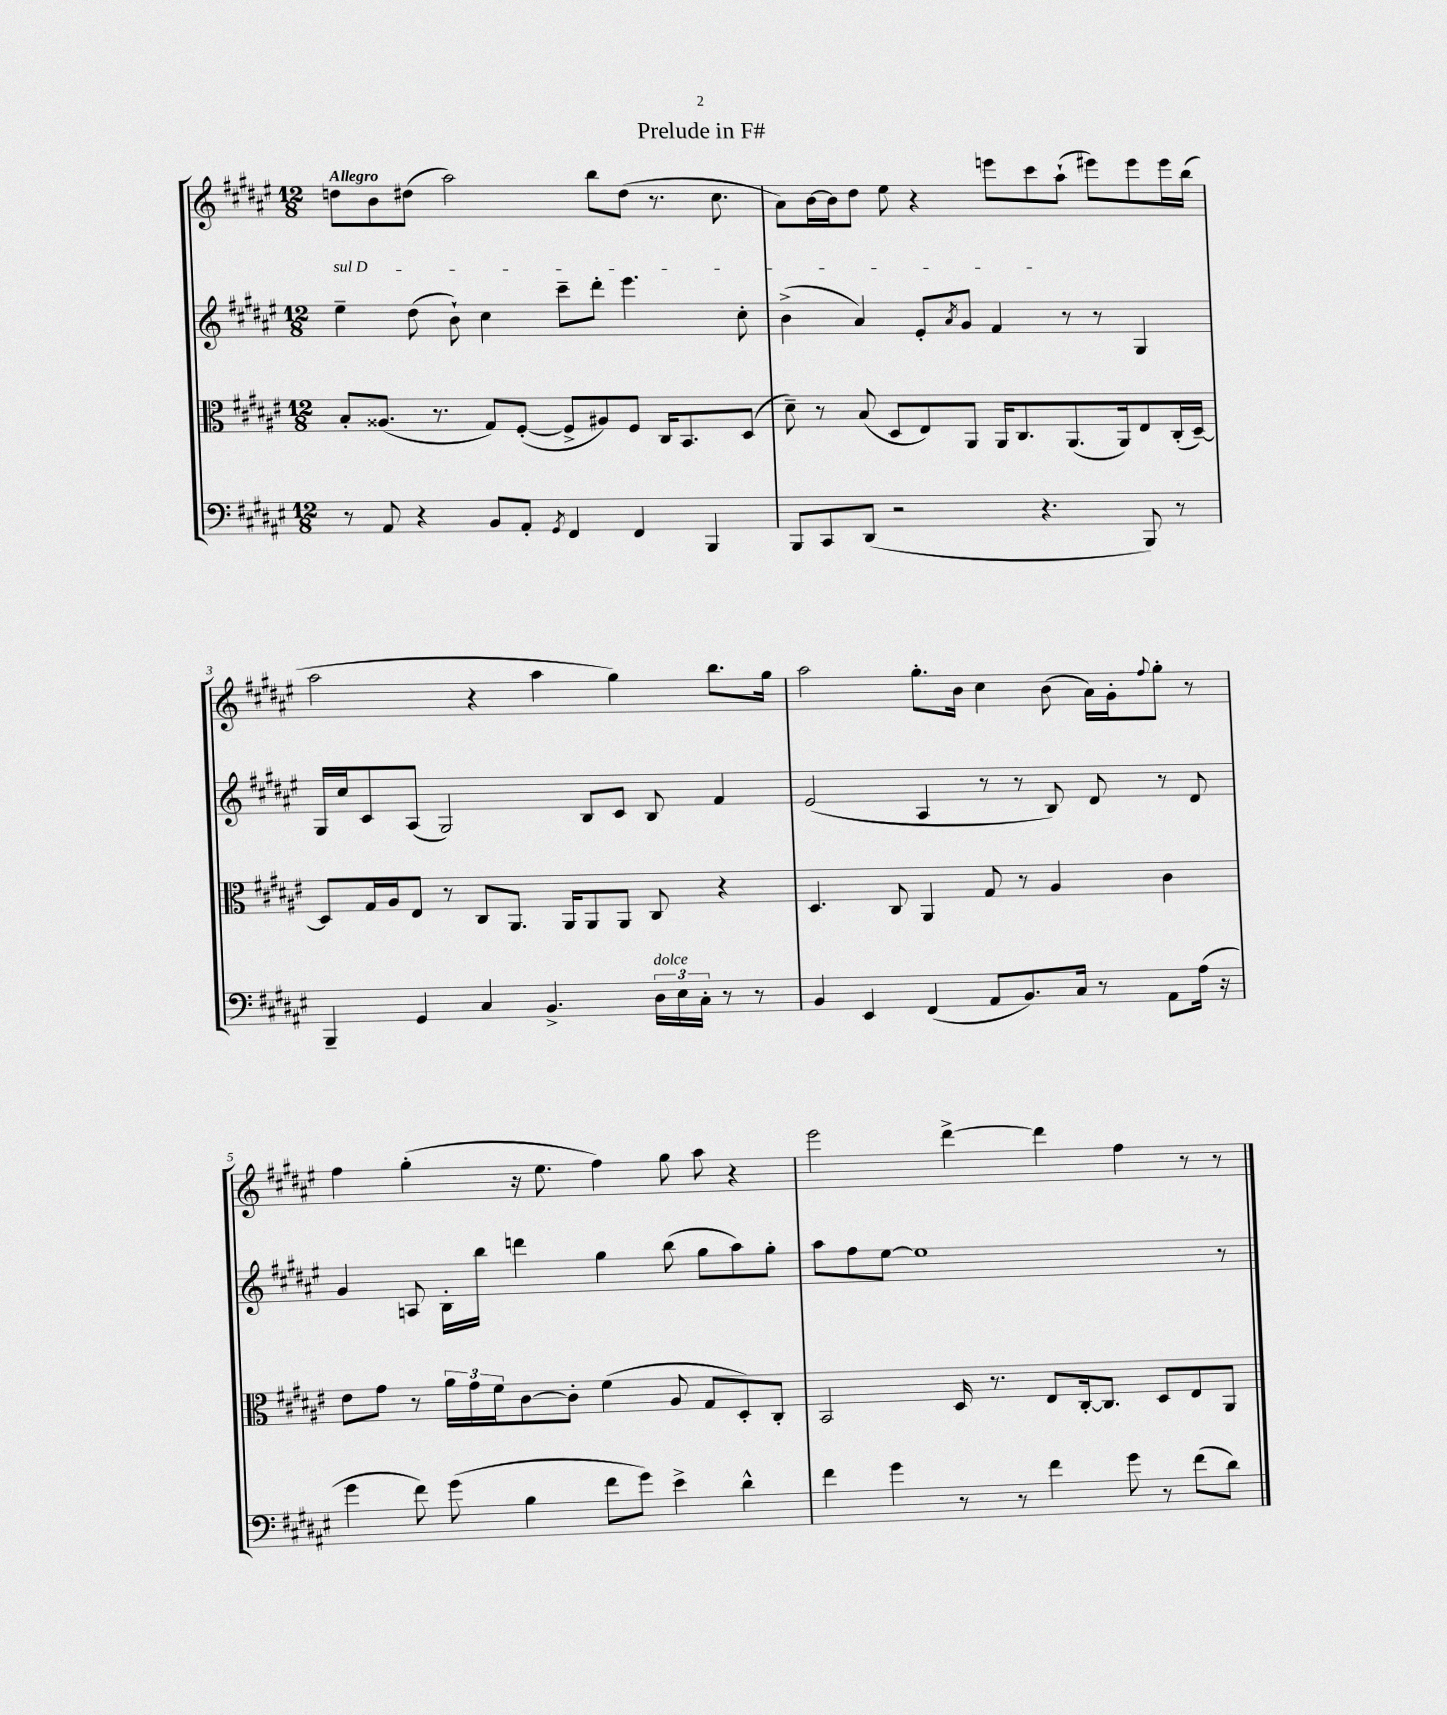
\header { title = "Prelude in F#" }
<<
\new StaffGroup <<
\new Staff = "s0" {
    \clef treble \key fis \major \numericTimeSignature \time 12/8 \tempo "Allegro"
    d''8 b'8 dis''8( ais''2) b''8 dis''8( r8. cis''8. |
    ais'8) b'16~ b'16 dis''8 eis''8 r4 e'''8 cis'''8 ais''8-!( eis'''8) eis'''8 eis'''16 b''16( |
    ais''2 r4 ais''4 gis''4) b''8. gis''16 |
    ais''2 gis''8.-. b'16 cis''4 b'8( ais'16) gis'16-. \appoggiatura { fis''8 } gis''8-. r8 |
    fis''4 gis''4-.( r16 eis''8. fis''4) gis''8 ais''8 r4 |
    eis'''2 dis'''4~-> dis'''4 fis''4 r8 r8 \bar "|." |
}
\new Staff = "s1" {
    \clef treble \key fis \major \numericTimeSignature \time 12/8
    \once \override TextSpanner.bound-details.left.text = \markup { \italic "sul D" } eis''4--\startTextSpan dis''8( b'8-!) cis''4 cis'''8-- dis'''8-. eis'''4. cis''8-. |
    b'4->( ais'4) eis'8-. \acciaccatura { ais'8 } gis'8 fis'4\stopTextSpan r8 r8 gis4 |
    gis16 cis''16 cis'8 ais8( gis2) b8 cis'8 b8 fis'4 |
    eis'2( ais4 r8 r8 b8) dis'8 r8 dis'8 |
    gis'4 a8 b16-. b''16 d'''4 gis''4 b''8( gis''8 ais''8) gis''8-. |
    ais''8 fis''8 eis''8~ eis''1 r8 \bar "|." |
}
\new Staff = "s2" {
    \clef alto \key fis \major \numericTimeSignature \time 12/8
    b8-. aisis8.( r8. gis8) fis8~-.( fis8-> ais8) fis8 cis16 b,8. dis8( |
    dis'8--) r8 b8( dis8 eis8) ais,8 ais,16 cis8. ais,8.( ais,16) eis8 cis16-.( dis16~--) |
    dis8 gis16 ais16 eis8 r8 cis8 ais,8. ais,16 ais,8 ais,8 cis8 r4 |
    dis4. cis8 ais,4 gis8 r8 ais4 cis'4 |
    eis'8 gis'8 r8 \tuplet 3/2 { ais'16 gis'16 fis'16 } cis'8~ cis'8-. fis'4( ais8 gis8 dis8-.) cis8-. |
    b,2 dis16 r8. eis8 cis16~-. cis8. dis8 eis8 ais,8 \bar "|." |
}
\new Staff = "s3" {
    \clef bass \key fis \major \numericTimeSignature \time 12/8
    r8 ais,8 r4 b,8 ais,8-. \acciaccatura { gis,8 } fis,4 fis,4 b,,4 |
    b,,8 cis,8 dis,8( r2 r4. b,,8) r8 |
    b,,4-- gis,4 cis4 b,4.-> \tuplet 3/2 { dis16^\markup { \italic "dolce" } eis16 cis16-. } r8 r8 |
    b,4 eis,4 fis,4( ais,8 b,8.) cis16 r8 ais,8 ais16( r16 |
    gis'4 fis'8) gis'8( b4 fis'8 gis'8) eis'4-> dis'4-^ |
    fis'4 gis'4 r8 r8 fis'4 gis'8 r8 fis'8( dis'8) \bar "|." |
}
>>
>>
